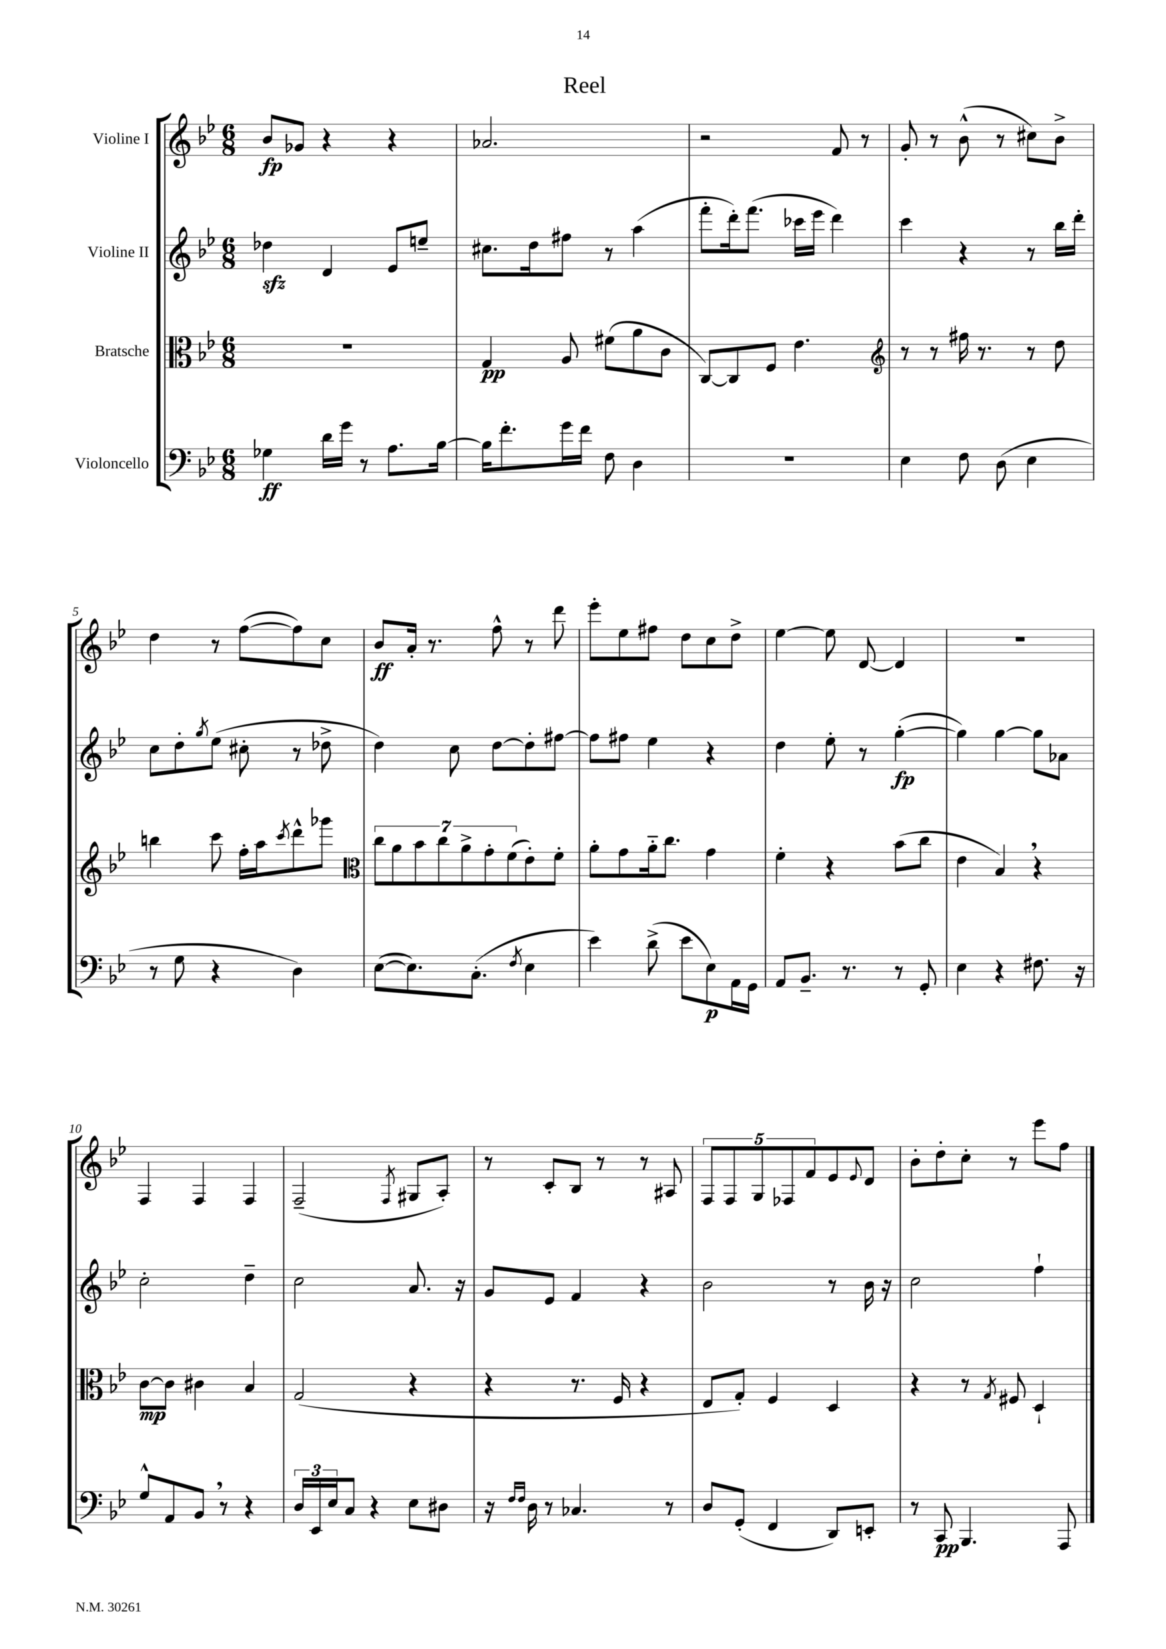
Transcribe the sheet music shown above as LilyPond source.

\header { title = "Reel" }
<<
\new StaffGroup <<
\new Staff = "s0" \with { instrumentName = "Violine I" } {
    \clef treble \key bes \major \numericTimeSignature \time 6/8
    bes'8\fp ges'8 r4 r4 |
    aes'2. |
    r2 f'8 r8 |
    g'8-. r8 bes'8-^( r8 cis''8) bes'8-> |
    d''4 r8 f''8~( f''8) c''8 |
    bes'8\ff a'16-. r8. f''8-^ r8 d'''8 |
    ees'''8-. ees''8 fis''8 d''8 c''8 d''8-> |
    ees''4~ ees''8 d'8~ d'4 |
    R2. |
    f4 f4 f4 |
    f2--( \acciaccatura { f8 } gis8 a8-.) |
    r8 c'8-. bes8 r8 r8 ais8 |
    \tuplet 5/4 { f8 f8 g8 fes8 f'8 } ees'8 \appoggiatura { ees'8 } d'8 |
    bes'8-. d''8-. c''8-. r8 ees'''8 f''8 \bar "|." |
}
\new Staff = "s1" \with { instrumentName = "Violine II" } {
    \clef treble \key bes \major \numericTimeSignature \time 6/8
    des''4\sfz d'4 ees'8 e''8-- |
    cis''8. d''16 fis''8 r8 a''4( |
    f'''8-. d'''16-.) f'''8.( ces'''16 ees'''16 d'''4) |
    c'''4 r4 r8 bes''16 d'''16-. |
    c''8 d''8-. \acciaccatura { g''8 } ees''8( cis''8-. r8 des''8-> |
    d''4) c''8 d''8~ d''8-. fis''8~ |
    fis''8 fis''8 ees''4 r4 |
    d''4 ees''8-. r8 g''4~-.\fp( |
    g''4) g''4~ g''8 aes'8 |
    c''2-. d''4-- |
    c''2 a'8. r16 |
    g'8 ees'8 f'4 r4 |
    bes'2 r8 bes'16 r16 |
    c''2 f''4-! \bar "|." |
}
\new Staff = "s2" \with { instrumentName = "Bratsche" } {
    \clef alto \key bes \major \numericTimeSignature \time 6/8
    R2. |
    g4\pp a8 fis'8( a'8 c'8 |
    c8~) c8 f8 ees'4. |
    \clef treble r8 r8 fis''16 r8. r8 d''8 |
    b''4 c'''8 f''16-. a''16 \acciaccatura { c'''8 } d'''8-^ ges'''8 |
    \clef alto \tuplet 7/4 { c''8 a'8 bes'8 c''8 a'8-> g'8-. f'8( } ees'8-.) f'8-. |
    a'8-. g'8 a'16-_ c''8. g'4 |
    f'4-. r4 bes'8( c''8 |
    ees'4 bes4) \breathe r4 |
    c'8~\mp c'8 cis'4 bes4 |
    g2( r4 |
    r4 r8. f16 r4 |
    ees8 g8-.) f4 d4 |
    r4 r8 \acciaccatura { g8 } fis8 d4-! \bar "|." |
}
\new Staff = "s3" \with { instrumentName = "Violoncello" } {
    \clef bass \key bes \major \numericTimeSignature \time 6/8
    ges4\ff d'16 g'16 r8 a8. bes16~ |
    bes16 f'8.-. g'16 f'16 f8 d4 |
    R2. |
    ees4 f8 d8( ees4 |
    r8 g8 r4 d4) |
    ees8~( ees8.) c8.-.( \acciaccatura { f8 } ees4 |
    ees'4) d'8->( ees'8 ees8\p) a,16 g,16 |
    a,8 bes,8.-- r8. r8 g,8-. |
    ees4 r4 fis8. r16 |
    g8-^ a,8 bes,8 \breathe r8 r4 |
    \tuplet 3/2 { d16 ees,16 ees16 } c8 r4 ees8 dis8 |
    r16 \grace { f16 f16 } d16 r8 ces4. r8 |
    d8 g,8-.( f,4 d,8) e,8-. |
    r8 c,8\pp bes,,4. a,,8 \bar "|." |
}
>>
>>
